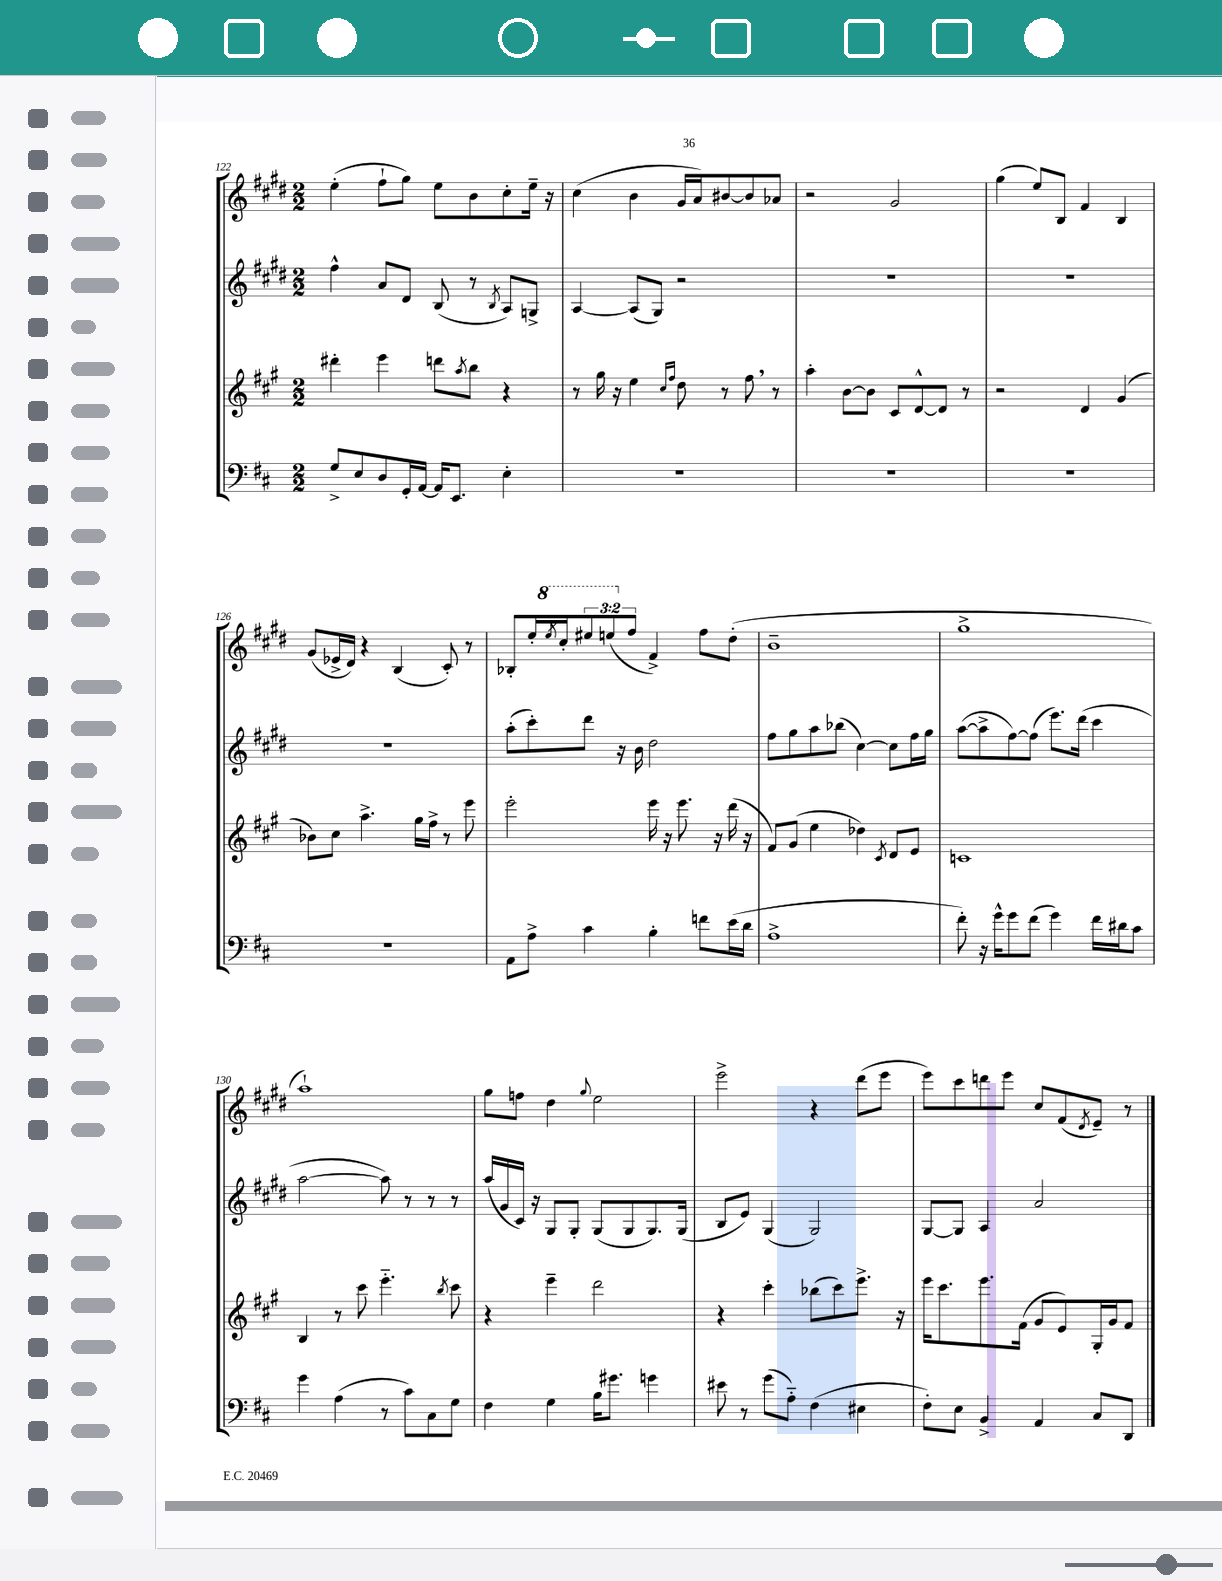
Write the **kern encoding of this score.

**kern	**kern	**kern	**kern
*staff4	*staff3	*staff2	*staff1
*clefF4	*clefG2	*clefG2	*clefG2
*k[f#c#]	*k[f#c#g#]	*k[f#c#g#d#]	*k[f#c#g#d#]
*M2/2	*M2/2	*M2/2	*M2/2
8G^/L	4ddd#'\	4ff#^^\	(4ee'\
8E/	.	.	.
8D/	4eee\	8a/L	8ff#`\L
16GG'/L	.	8d#/J	8gg#\J)
[16AA/JJ	.	.	.
16AA/]LK	8ddd\L	(8B/	8ee\L
8.EE/J	.	.	.
.	8qaa/	.	.
.	8bb\J	8r	8b\
.	.	8qB/	.
4E'\	4r	8A/L)	8cc#'\
.	.	8G^/J	16ee~\Jk
.	.	.	16r
=	=	=	=
1r	8r	[4A/	(4cc#\
.	16gg#\	.	.
.	16r	.	.
.	4ee\	(8A/]L	4b\
.	.	8G#/J)	.
.	16qqcc#/LL	.	.
.	16qqff#/JJ	.	.
.	8dd\	2r	16g#/LL
.	.	.	16a/J)
.	8r	.	[8b#/
.	8ff#\	.	8b#/]
.	8r	.	8a-/J
=	=	=	=
1r	4aa'\	1r	2r
.	[8b\L	.	.
.	8b\]J	.	.
.	8c#/L	.	2g#/
.	[8d^^/	.	.
.	8d/]J	.	.
.	8r	.	.
=	=	=	=
1r	2r	1r	(4gg#\
.	.	.	8ee/L)
.	.	.	8B/J
.	4d/	.	4f#/
.	(4g#/	.	4B/
=	=	=	=
1r	8b-\L)	1r	(8g#/L
.	8cc#\J	.	16e-^/L
.	.	.	16d#/JJ)
.	4.aa^\	.	4r
.	.	.	(4B/
.	16gg#\LL	.	.
.	16ff#^\JJ	.	.
.	8r	.	8c#'/)
.	8eee\	.	8r
=	=	=	=
8AA\L	2eee'\	(8aa'\L	8B-'/L
8A^\J	.	8ccc#'\)	16ee'/L
.	.	.	8qeee/
.	.	.	16ccc#'/J
4c#\	.	8ddd#\J	12eee#/
.	.	.	(12eee/
.	.	16r	.
.	.	.	12ff#/J
.	.	16b\	.
4B'\	16eee\	2dd#\	4f#^/)
.	16r	.	.
.	8.eee\	.	.
8f\L	.	.	8ff#\L
.	16r	.	.
(16e\L	(16ddd\	.	(8dd#'\J
16d\JJ	16r	.	.
=	=	=	=
1A^	8f#/L)	8ff#\L	1b~
.	(8g#/J	8gg#\	.
.	4ee\	8aa\	.
.	.	(8bb-\J	.
.	4dd-\)	[4cc#\)	.
.	8qc#/	.	.
.	8d/L	8cc#\]L	.
.	8e/J	16ff#\L	.
.	.	16gg#\JJ	.
=	=	=	=
8f#'\)	1c	([8aa\L	1gg#^
16r	.	8aa^\]	.
16g^^\LK	.	.	.
8g\	.	[8ff#\)	.
(8f#\J	.	(8ff#\]J	.
4g\)	.	8.eee\L)	.
.	.	(16ddd#\Jk	.
16f#\LL	.	4ccc#\	.
16d#\J	.	.	.
8c#\J	.	.	.
=	=	=	=
4g\	4B/	[2aa\	1aa`)
(4A\	8r	.	.
.	8ccc#\	.	.
8r	4.eee'~\	8aa\])	.
8c#\L)	.	8r	.
8C#\	.	8r	.
.	8qbb/	.	.
8G\J	8ccc#\	8r	.
=	=	=	=
4F#\	4r	(16aa/LL	8gg#\L
.	.	16g#/	.
.	.	16c#/JJ)	8ff\J
.	.	16r	.
4G\	4eee~\	8G#/L	4dd#\
.	.	8G#'/J	.
.	.	.	8qqgg#/
16B\LK	2ddd\	(8G#/L	2ee\
8.g#\J	.	.	.
.	.	8G#/	.
4g\	.	8.G#/)	.
.	.	(16G#/Jk	.
=	=	=	=
8e#\	4r	8B/L	2eee^\
8r	.	8e/J)	.
(8g\L	4ccc#'\	(4G#/	.
8A'~\J)	.	.	.
(4F#\	(8bb-\L	2G#/)	4r
.	8ccc#\)	.	.
4E#\	8.eee^\J	.	(8ddd#\L
.	.	.	8eee\J
.	16r	.	.
=	=	=	=
8F#'\L)	16eee\LK	[8G#/L	8eee\L)
.	8.ccc#\	.	.
8E\J	.	8G#/]J	8ccc#\
4BB^/	8.eee\	4A/	8ddd\
.	.	.	8eee\J
.	(16f#\Jk	.	.
4AA/	8g#/L	2a/	8cc#/L
.	8e/)	.	(8f#/
.	.	.	8qd#/
8C#/L	16G#'/L	.	8e~/J)
.	16g#/J	.	.
8DD/J	8f#/J	.	8r
==	==	==	==
*-	*-	*-	*-
